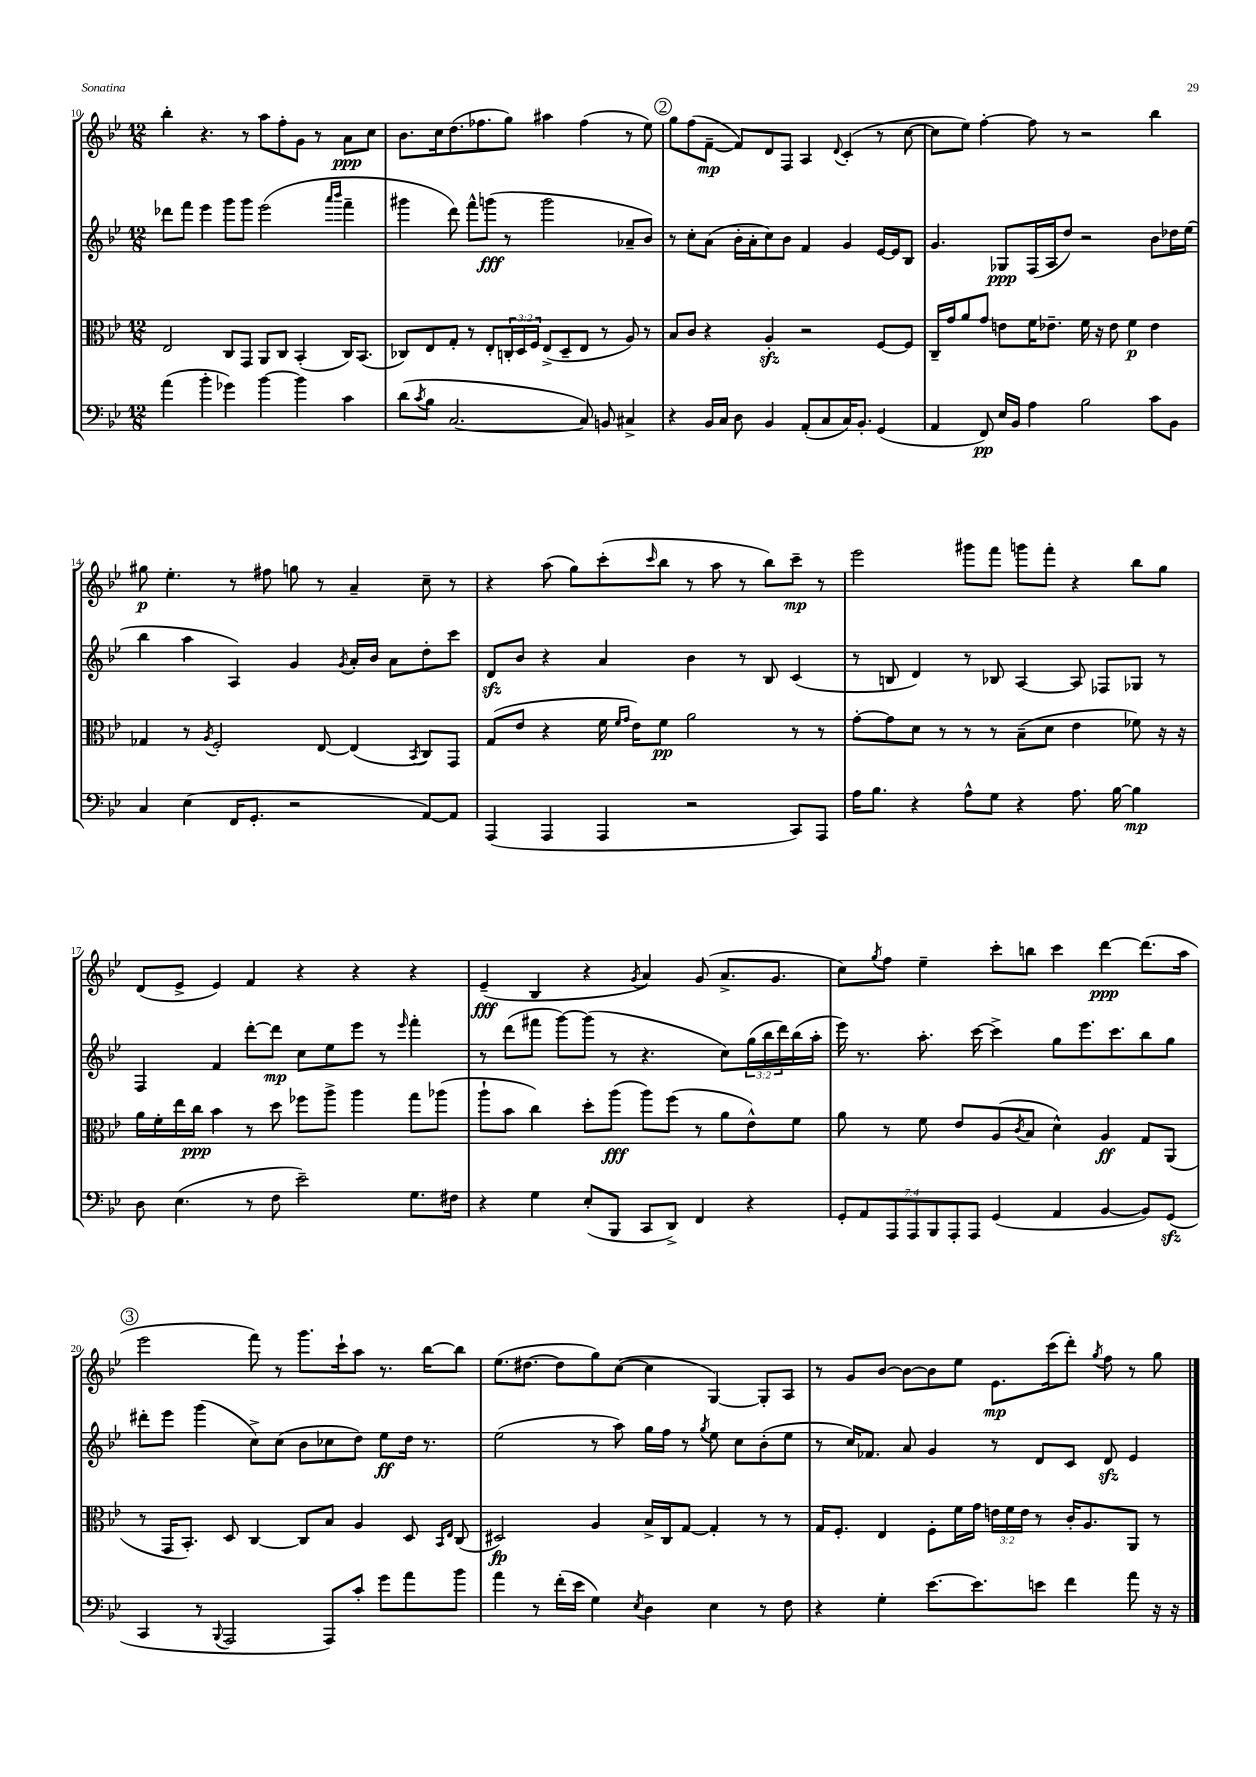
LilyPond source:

<<
\new StaffGroup <<
\new Staff = "s0" {
    \clef treble \key bes \major \numericTimeSignature \time 12/8
    bes''4-. r4. r8 a''8 f''8-. g'8 r8 a'8\ppp c''8 |
    bes'8. c''16 d''8.( fes''8. g''8) ais''4 fes''4( r8 ees''8) |
    \mark \markup { \circle "2" } g''8 f''8( f'8~--\mp f'8) d'8 f8 a4 \appoggiatura { d'8 } c'4-.( r8 c''8~ |
    c''8 ees''8) f''4~-. f''8 r8 r2 bes''4 |
    gis''8\p ees''4.-. r8 fis''8 g''8 r8 a'4-- c''8-- r8 |
    r4 a''8( g''8) c'''8-.( \grace { c'''16 } bes''8 r8 a''8 r8 bes''8) c'''8--\mp r8 |
    ees'''2 gis'''8 f'''8 g'''8 f'''8-. r4 bes''8 g''8 |
    d'8( ees'8-> ees'4) f'4 r4 r4 r4 |
    ees'4--\fff( bes4 r4 \acciaccatura { g'8 } a'4) g'8( a'8.-> g'8. |
    c''8) \acciaccatura { g''8 } f''8 ees''4-- c'''8-. b''8 c'''4 d'''4~\ppp d'''8.( a''16 |
    \mark \markup { \circle "3" } ees'''2 f'''8) r8 g'''8. c'''16-! a''8 r8. bes''16~ bes''8 |
    ees''8.( dis''8.~ dis''8 g''8) c''8~( c''4 g4~) g8-. a8 |
    r8 g'8 bes'8~ bes'8~ bes'8 ees''8 ees'8.\mp c'''16( d'''8-.) \acciaccatura { g''8 } f''8 r8 g''8 \bar "|." |
}
\new Staff = "s1" {
    \clef treble \key bes \major \numericTimeSignature \time 12/8 \override Staff.TupletNumber.text = #tuplet-number::calc-fraction-text
    des'''8 f'''8 ees'''4 g'''8 g'''8 ees'''2( \grace { a'''16 bes'''16 } f'''4-- |
    gis'''4 d'''8) f'''8-^ g'''8\fff( r8 g'''2 aes'8-- bes'8) |
    \mark \markup { \circle "2" } r8 c''8-. a'8( bes'16-. a'16-. c''8) bes'8 f'4 g'4 ees'16~ ees'16 bes8 |
    g'4. ges8\ppp f16( a16 d''8) r2 bes'8 des''16 ees''16( |
    bes''4 a''4 a4) g'4 \acciaccatura { g'8 } a'16-. bes'16 a'8 d''8-. c'''8 |
    d'8\sfz bes'8 r4 a'4 bes'4 r8 bes8 c'4( |
    r8 b8 d'4) r8 bes8 a4~ a8 fes8 ges8 r8 |
    f4 f'4 d'''8~-. d'''8\mp c''8 ees''8 ees'''8 r8 \grace { ees'''16 } f'''4-. |
    r8 d'''8( fis'''8 g'''8~) g'''8( r8 r4. c''8) \tuplet 3/2 { g''16( bes''16 d'''16) } bes''16( a''16-. |
    ees'''16) r8. a''8.-. c'''16~ c'''4-> g''8 ees'''8. c'''8. bes''8 g''8 |
    \mark \markup { \circle "3" } dis'''8-. ees'''8 g'''4( c''8->) c''8( bes'8 ces''8 d''8) ees''8\ff d''16 r8. |
    ees''2( r8 a''8) g''16 f''16 r8 \acciaccatura { g''8 } ees''8 c''8 bes'8-.( ees''8 |
    r8 c''16) fes'8. a'8 g'4 r8 d'8 c'8 d'8\sfz ees'4 \bar "|." |
}
\new Staff = "s2" {
    \clef alto \key bes \major \numericTimeSignature \time 12/8 \override Staff.TupletNumber.text = #tuplet-number::calc-fraction-text
    ees2 c8 g,8 a,8 c8 bes,4-.( c16) bes,8.( |
    ces8) ees8 g8-. r8 ees8-. \tuplet 3/2 { c16-. d16 f16 } ees8->( d8-- ees8 r8 a8) r8 |
    \mark \markup { \circle "2" } bes8 c'8 r4 a4-.\sfz r2 f8~ f8 |
    c16-- g'16 a'8 g'8 e'8 f'16 ees'8.-- f'16 r16 ees'8 f'4\p ees'4 |
    ges4 r8 \acciaccatura { a8 } f2-. ees8~ ees4( \acciaccatura { bes,8 } c8) g,8 |
    g8( ees'8 r4 f'16 \grace { f'16 g'16 } ees'16) f'8\pp a'2 r8 r8 |
    g'8~-. g'8 d'8 r8 r8 r8 bes8--( d'8 ees'4 fes'8) r16 r16 |
    a'16 f'16-. ees''16 c''16\ppp bes'4 r8 d''8 fes''8 a''8-> a''4 g''8 aes''8( |
    a''8-! bes'8 c''4) d''8-. a''8\fff( a''8) f''8( r8 a'8 ees'8-^) f'8 |
    a'8 r8 f'8 ees'8 a8( \acciaccatura { c'8 } bes8 d'4-^) a4\ff g8 a,8( |
    \mark \markup { \circle "3" } r8 g,16 bes,8.-.) d8 c4~ c8 bes8 a4 d8 \grace { bes,16 ees16 } c8( |
    dis2\fp) a4 bes16-> c16 g8~ g4-. r8 r8 |
    g16 f8.-. ees4 f8-. f'16 g'16 \tuplet 3/2 { e'16 f'16 e'16 } r8 c'16-. a8. a,8 r8 \bar "|." |
}
\new Staff = "s3" {
    \clef bass \key bes \major \numericTimeSignature \time 12/8 \override Staff.TupletNumber.text = #tuplet-number::calc-fraction-text
    a'4( bes'4-. ges'4) bes'4~ bes'4 c'4 |
    d'8( \acciaccatura { c'8 } bes8 c2.~ c8) b,8 cis4-> |
    \mark \markup { \circle "2" } r4 bes,16 c16 d8 bes,4 a,8-.( c8 c16) bes,8.-. g,4( |
    a,4 f,8\pp) ees16 bes,16 a4 bes2 c'8 bes,8 |
    c4 ees4( f,16 g,8.-. r2 a,8~) a,8 |
    a,,4( a,,4 a,,4 r2 c,8) a,,8 |
    a16 bes8. r4 a8-^ g8 r4 a8. bes16~ bes4\mp |
    d8 ees4.( r8 f8 ees'2--) g8. fis16 |
    r4 g4 ees8-.( bes,,8 c,8 d,8->) f,4 r4 |
    \tuplet 7/4 { g,8-. a,8 a,,8 a,,8 bes,,8 a,,8-. a,,8 } g,4( a,4 bes,4~ bes,8) g,8\sfz( |
    \mark \markup { \circle "3" } c,4 r8 \appoggiatura { bes,,8 } a,,2 a,,8) c'8-. g'8 a'8 bes'8 |
    a'4 r8 f'16-.( ees'16 g4) \acciaccatura { ees8 } d4 ees4 r8 f8 |
    r4 g4-. ees'8.~ ees'8. e'8 f'4 a'8 r16 r16 \bar "|." |
}
>>
>>
\layout { \context { \Score currentBarNumber = #10 } }
